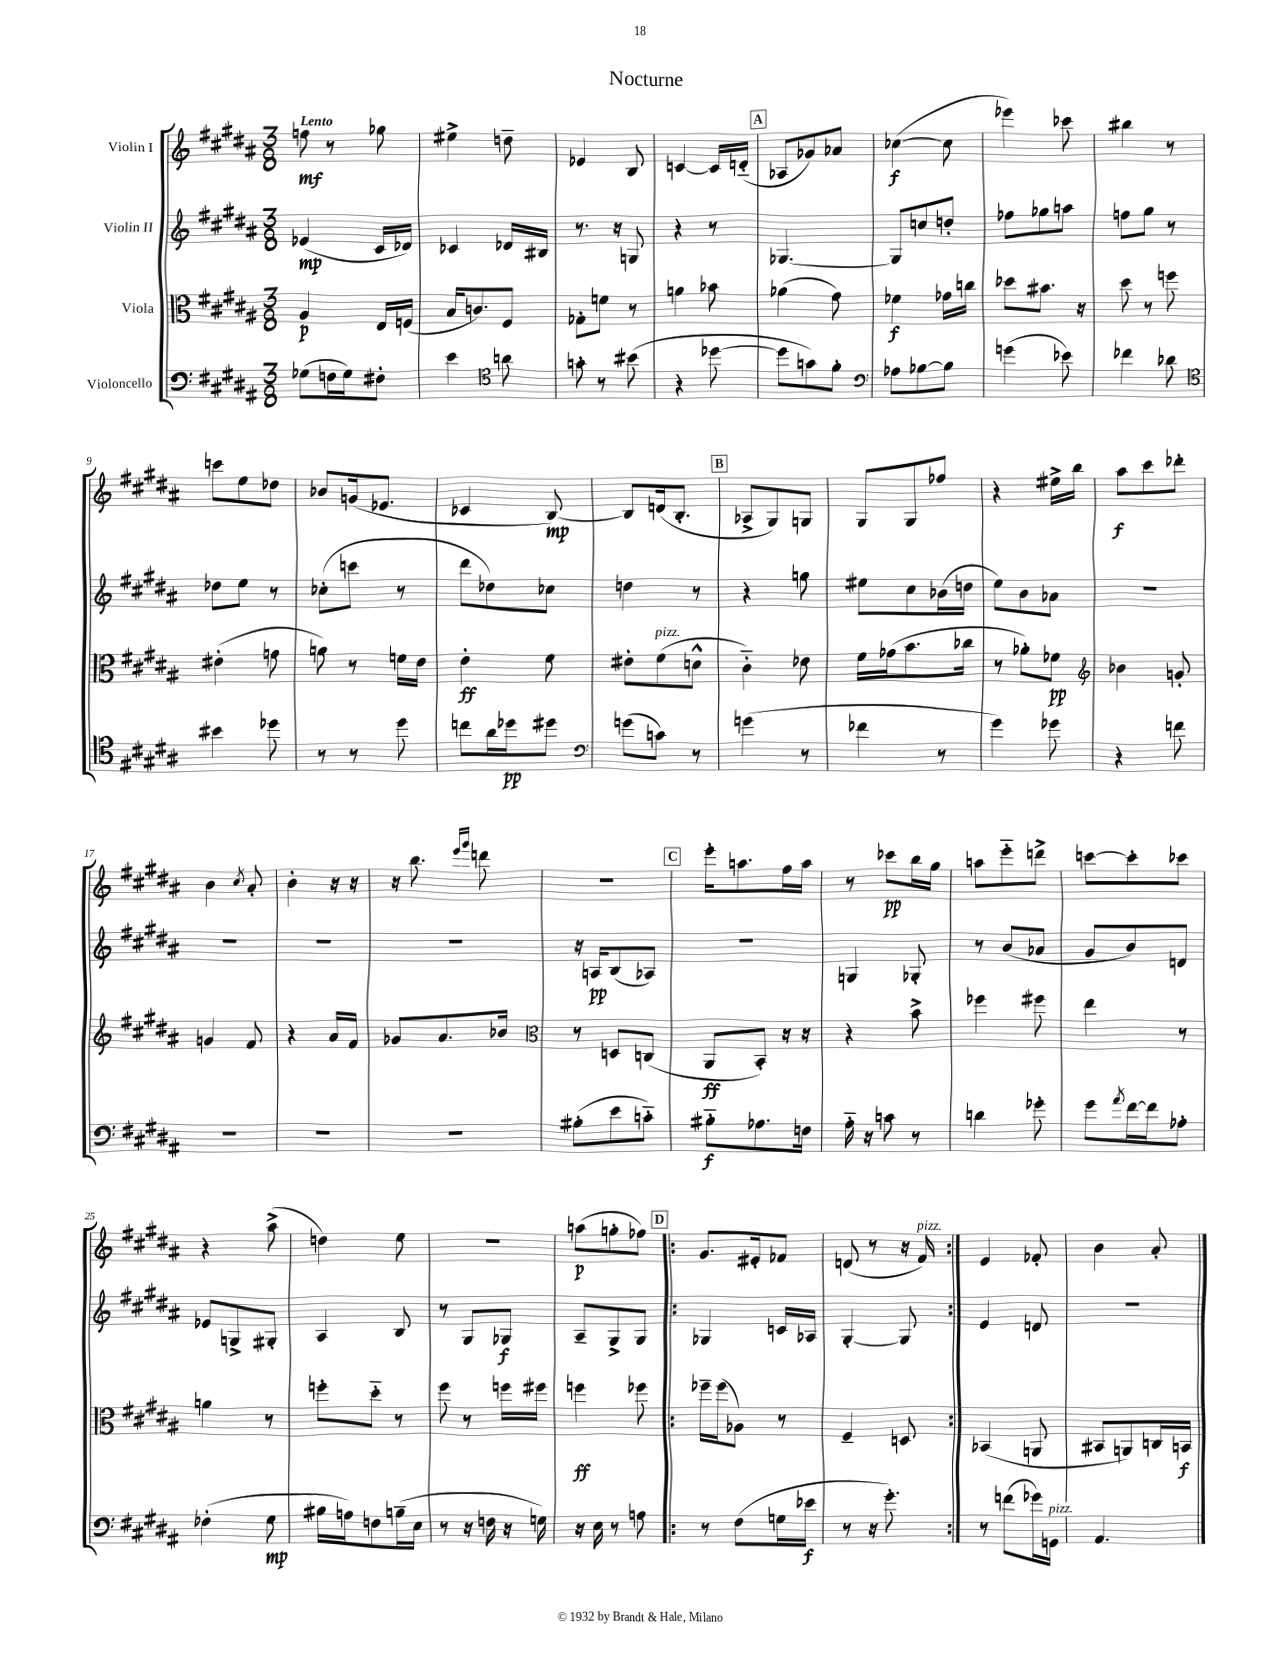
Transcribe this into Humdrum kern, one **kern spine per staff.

**kern	**dynam	**kern	**dynam	**kern	**dynam	**kern	**dynam
*part4	*part4	*part3	*part3	*part2	*part2	*part1	*part1
*staff4	*staff4	*staff3	*staff3	*staff2	*staff2	*staff1	*staff1
*I"Violoncello	*	*I"Viola	*	*I"Violin II	*	*I"Violin I	*
*clefF4	*	*clefC3	*	*clefG2	*	*clefG2	*
*k[f#c#g#d#a#]	*	*k[f#c#g#d#a#]	*	*k[f#c#g#d#a#]	*	*k[f#c#g#d#a#]	*
*M3/8	*	*M3/8	*	*M3/8	*	*M3/8	*
=1	=1	=1	=1	=1	=1	=1	=1
!	!	!	!	!	!	!LO:TX:a:B:t=Lento	!
(8G-X\L	.	4A#/	p	(4e-X/	mp	8ffn\	mf
16Fn\L	.	.	.	.	.	8r	.
16G-\J)	.	.	.	.	.	.	.
8F#X'\J	.	16E/LL	.	16c#/LL	.	8gg-X\	.
.	.	(16Fn/JJ	.	16d-X/JJ)	.	.	.
=2	=2	=2	=2	=2	=2	=2	=2
4e\	.	16B/KL	.	4c-X/	.	4ee#X^\	.
.	.	8.cn/)	.	.	.	.	.
*clefC4	*	*	*	*	*	*	*
8an\	.	8F#/J	.	16d-X/LL	.	8ddn~\	.
.	.	.	.	16B#X/JJ	.	.	.
=3	=3	=3	=3	=3	=3	=3	=3
8gn'\	.	8G-X'\L	.	8.r	.	4e-X/	.
8r	.	8fn\J	.	.	.	.	.
.	.	.	.	16r	.	.	.
(8b#X\	.	8r	.	8Gn/	.	8B/	.
=4	=4	=4	=4	=4	=4	=4	=4
4r	.	4an\	.	4r	.	[4cn/	.
[8dd-X\	.	8b-X\	.	8r	.	16c/LL]	.
.	.	.	.	.	.	(16dn/JJ	.
!!LO:REH:place=s1:t=A
=5	=5	=5	=5	=5	=5	=5	=5
8dd-\L]	.	(4a-X\	.	[4.G-X/	.	8A-X/L	.
8gn\)	.	.	.	.	.	8g-X/)	.
8f#'\J	.	8g#\)	.	.	.	8a-X/J	.
=6	=6	=6	=6	=6	=6	=6	=6
*clefF4	*	*	*	*	*	*	*
8A-X\L	.	4f-X\	f	8G-/L]	.	([4cc-X\	f
[8B-X\	.	.	.	8ccn/	.	.	.
8B-\J]	.	16g-X\LL	.	8ddn'/J	.	8cc-\]	.
.	.	16ccn\JJ	.	.	.	.	.
=7	=7	=7	=7	=7	=7	=7	=7
(4gn\	.	8dd-X\L	.	8ff-X\L	.	4eee-X\)	.
.	.	8.b#X\J	.	8gg-X\	.	.	.
8e-X\)	.	.	.	8aan\J	.	8ccc-X\	.
.	.	16r	.	.	.	.	.
=8	=8	=8	=8	=8	=8	=8	=8
4f-X\	.	8dd#\	.	8ffn\L	.	4bb#X\	.
.	.	8r	.	8gg#\J	.	.	.
8d-X\	.	8ffn\	.	8r	.	8r	.
!!LO:LB:g=z
=9	=9	=9	=9	=9	=9	=9	=9
*clefC4	*	*	*	*	*	*	*
4b#X\	.	(4e#X'\	.	8dd-X\L	.	8cccn\L	.
.	.	.	.	8ee\J	.	8ee\	.
8dd-X\	.	8gn\	.	8r	.	8dd-X\J	.
=10	=10	=10	=10	=10	=10	=10	=10
8r	.	8an\)	.	(8cc-X'\L	.	8b-X/L	.
8r	.	8r	.	8cccn\J	.	(16gn/k	.
.	.	.	.	.	.	8.e-X/J	.
8dd#\	.	16fn\LL	.	8r	.	.	.
.	.	16e\JJ	.	.	.	.	.
=11	=11	=11	=11	=11	=11	=11	=11
8ccn\L	.	4e'\	ff	8ddd#\L	.	4c-X/	.
16a#\L	.	.	.	8dd-X\)	.	.	.
16dd-X\J	pp	.	.	.	.	.	.
8dd#X\J	.	8f#\	.	8cc-X\J	.	[8B/)	mp
=12	=12	=12	=12	=12	=12	=12	=12
*clefF4	*	*	*	*	*	*	*
(8gn\L	.	8e#X'\L	.	4ddn\	.	8B/L]	.
!	!	!LO:TX:a:i:t=pizz.	!	!	!	!	!
8cn\J)	.	(8f#\	.	.	.	(16dn/k	.
.	.	.	.	.	.	8.B'/J	.
8r	.	8dn^^\J	.	8r	.	.	.
!!LO:REH:place=s1:t=B
=13	=13	=13	=13	=13	=13	=13	=13
(4gn\	.	4c#\)	.	4r	.	8A-X^/L	.
.	.	.	.	.	.	8G#/)	.
8r	.	8e-X\	.	8ggn\	.	8Gn/J	.
=14	=14	=14	=14	=14	=14	=14	=14
4f-X\	.	16f#\LL	.	8ee#X\L	.	8G#/L	.
.	.	(16g-X\J	.	.	.	.	.
.	.	8.b\	.	8cc#\	.	8G#/	.
8r	.	.	.	(16b-X\L	.	8ff-X/J	.
.	.	16cc-X\Jk	.	16ddn\JJ	.	.	.
=15	=15	=15	=15	=15	=15	=15	=15
4g#\)	.	8r	.	8ee\L)	.	4r	.
.	.	8a-X'\L)	.	8b\	.	.	.
8g-X\	.	8f-X\J	pp	8a-X\J	.	16ee#X^\LL	.
.	.	.	.	.	.	16bb\JJ	.
=16	=16	=16	=16	=16	=16	=16	=16
*	*	*clefG2	*	*	*	*	*
4r	.	4b-X\	.	4.r	.	8aa#\L	f
.	.	.	.	.	.	8ccc#\	.
8fn\	.	8gn'/	.	.	.	8ddd-X'\J	.
!!LO:LB:g=z
=17	=17	=17	=17	=17	=17	=17	=17
4.r	.	4gn/	.	4.r	.	4b\	.
.	.	.	.	.	.	8qcc#/	.
.	.	8f#/	.	.	.	8a#'/	.
=18	=18	=18	=18	=18	=18	=18	=18
4.r	.	4r	.	4.r	.	4b'\	.
.	.	16a#/LL	.	.	.	16r	.
.	.	16f#/JJ	.	.	.	16r	.
=19	=19	=19	=19	=19	=19	=19	=19
4.r	.	8g-X/L	.	4.r	.	16r	.
.	.	.	.	.	.	8.bb\	.
.	.	8.a#/	.	.	.	.	.
.	.	.	.	.	.	16qqeee/LL	.
.	.	.	.	.	.	16qqggg#/JJ	.
.	.	.	.	.	.	8dddn\	.
.	.	16b-X/Jk	.	.	.	.	.
=20	=20	=20	=20	=20	=20	=20	=20
*	*	*clefC3	*	*	*	*	*
(8B#X'\L	.	8r	.	16r	.	4.r	.
.	.	.	.	16An/KL	pp	.	.
8e\	.	8Dn/L	.	(8B/	.	.	.
8cn\J)	.	(8Cn/J	.	8A-X/J)	.	.	.
!!LO:REH:place=s1:t=C
=21	=21	=21	=21	=21	=21	=21	=21
8B#X\L	f	8AA#/L	ff	4.r	.	16eee'\KL	.
.	.	.	.	.	.	8.aan\	.
8.A-X\	.	8BB'/J)	.	.	.	.	.
.	.	16r	.	.	.	16ff#\L	.
16Fn\Jk	.	16r	.	.	.	16aa\JJ	.
=22	=22	=22	=22	=22	=22	=22	=22
16A#\	.	4r	.	4Gn/	.	8r	.
16r	.	.	.	.	.	.	.
8cn\	.	.	.	.	.	8ccc-X\L	pp
8r	.	8b^\	.	8G-X'/	.	16bb\L	.
.	.	.	.	.	.	16gg#\JJ	.
=23	=23	=23	=23	=23	=23	=23	=23
4dn\	.	4ff-X\	.	8r	.	8aan\L	.
.	.	.	.	(8b/L	.	8eee\	.
8g-X'\	.	8ff#X\	.	8a-X/J	.	8dddn^\J	.
=24	=24	=24	=24	=24	=24	=24	=24
8g#\L	.	4ee\	.	8g#/L	.	[8cccn\L	.
8qa#/	.	.	.	.	.	.	.
[16f#\L	.	.	.	8b/)	.	8ccc'\]	.
16f#\J]	.	.	.	.	.	.	.
8A-X'\J	.	8r	.	8dn/J	.	8ccc-X\J	.
!!LO:LB:g=z
=25	=25	=25	=25	=25	=25	=25	=25
(4F-X'\	.	4an\	.	8e-X/L	.	4r	.
.	.	.	.	8Gn^/	.	.	.
8G#\	mp	8r	.	8G#X'/J	.	(8aa#^\	.
=26	=26	=26	=26	=26	=26	=26	=26
16B#X\LL	.	8ffn'\L	.	4A#/	.	4ddn\)	.
16An\J)	.	.	.	.	.	.	.
8Fn\	.	8dd#\J	.	.	.	.	.
(16Bn~\L	.	8r	.	8B/	.	8ee\	.
16E\JJ	.	.	.	.	.	.	.
=27	=27	=27	=27	=27	=27	=27	=27
8r	.	8ff#\	.	8r	.	4.r	.
16r	.	8r	.	8G#/L	.	.	.
16Fn\	.	.	.	.	.	.	.
16r	.	16ffn\LL	.	8G-X/J	f	.	.
16Gn\)	.	16ff#X\JJ	.	.	.	.	.
=28	=28	=28	=28	=28	=28	=28	=28
16r	.	4ffn\	ff	8A#~/L	.	(8aan\L	p
16E\	.	.	.	.	.	.	.
8r	.	.	.	8G#^/	.	8ggn'\	.
8An\	.	8ff-X\	.	8G#/J	.	8ff-X\J)	.
!!LO:REH:place=s1:t=D
=29!|:	=29!|:	=29!|:	=29!|:	=29!|:	=29!|:	=29!|:	=29!|:
8r	.	16ff-X~\LL	.	4G-X/	.	8.g#/L	.
.	.	(16ff-\J	.	.	.	.	.
(8F#\L	.	8A-X\J)	.	.	.	.	.
.	.	.	.	.	.	16e#X'/k	.
16Gn\L	.	8r	.	16cn/LL	.	8f-X/J	.
16e-X\JJ	f	.	.	16A-X/JJ	.	.	.
=30	=30	=30	=30	=30	=30	=30	=30
8r	.	4F#~/	.	[4G#'/	.	(8dn/	.
16r	.	.	.	.	.	8r	.
8.g#'\)	.	.	.	.	.	.	.
.	.	8Dn/	.	8G#/]	.	16r	.
!	!	!	!	!	!	!LO:TX:a:i:t=pizz.	!
.	.	.	.	.	.	16f#/)	.
=31:|!	=31:|!	=31:|!	=31:|!	=31:|!	=31:|!	=31:|!	=31:|!
8r	.	(4BB-X/	.	4e/	.	4e/	.
(8fn\L	.	.	.	.	.	.	.
16g-X\L)	.	8AAn/	.	8dn/	.	8f-X'/	.
!LO:TX:a:i:t=pizz.	!	!	!	!	!	!	!
16GGn\JJ	.	.	.	.	.	.	.
=32	=32	=32	=32	=32	=32	=32	=32
4.AA#/	.	8BB#X/L	.	4.r	.	4b\	.
.	.	8AAn/)	.	.	.	.	.
.	.	16Cn/L	.	.	.	8a#'/	.
.	.	16BBn/JJ	f	.	.	.	.
==	==	==	==	==	==	==	==
*-	*-	*-	*-	*-	*-	*-	*-
